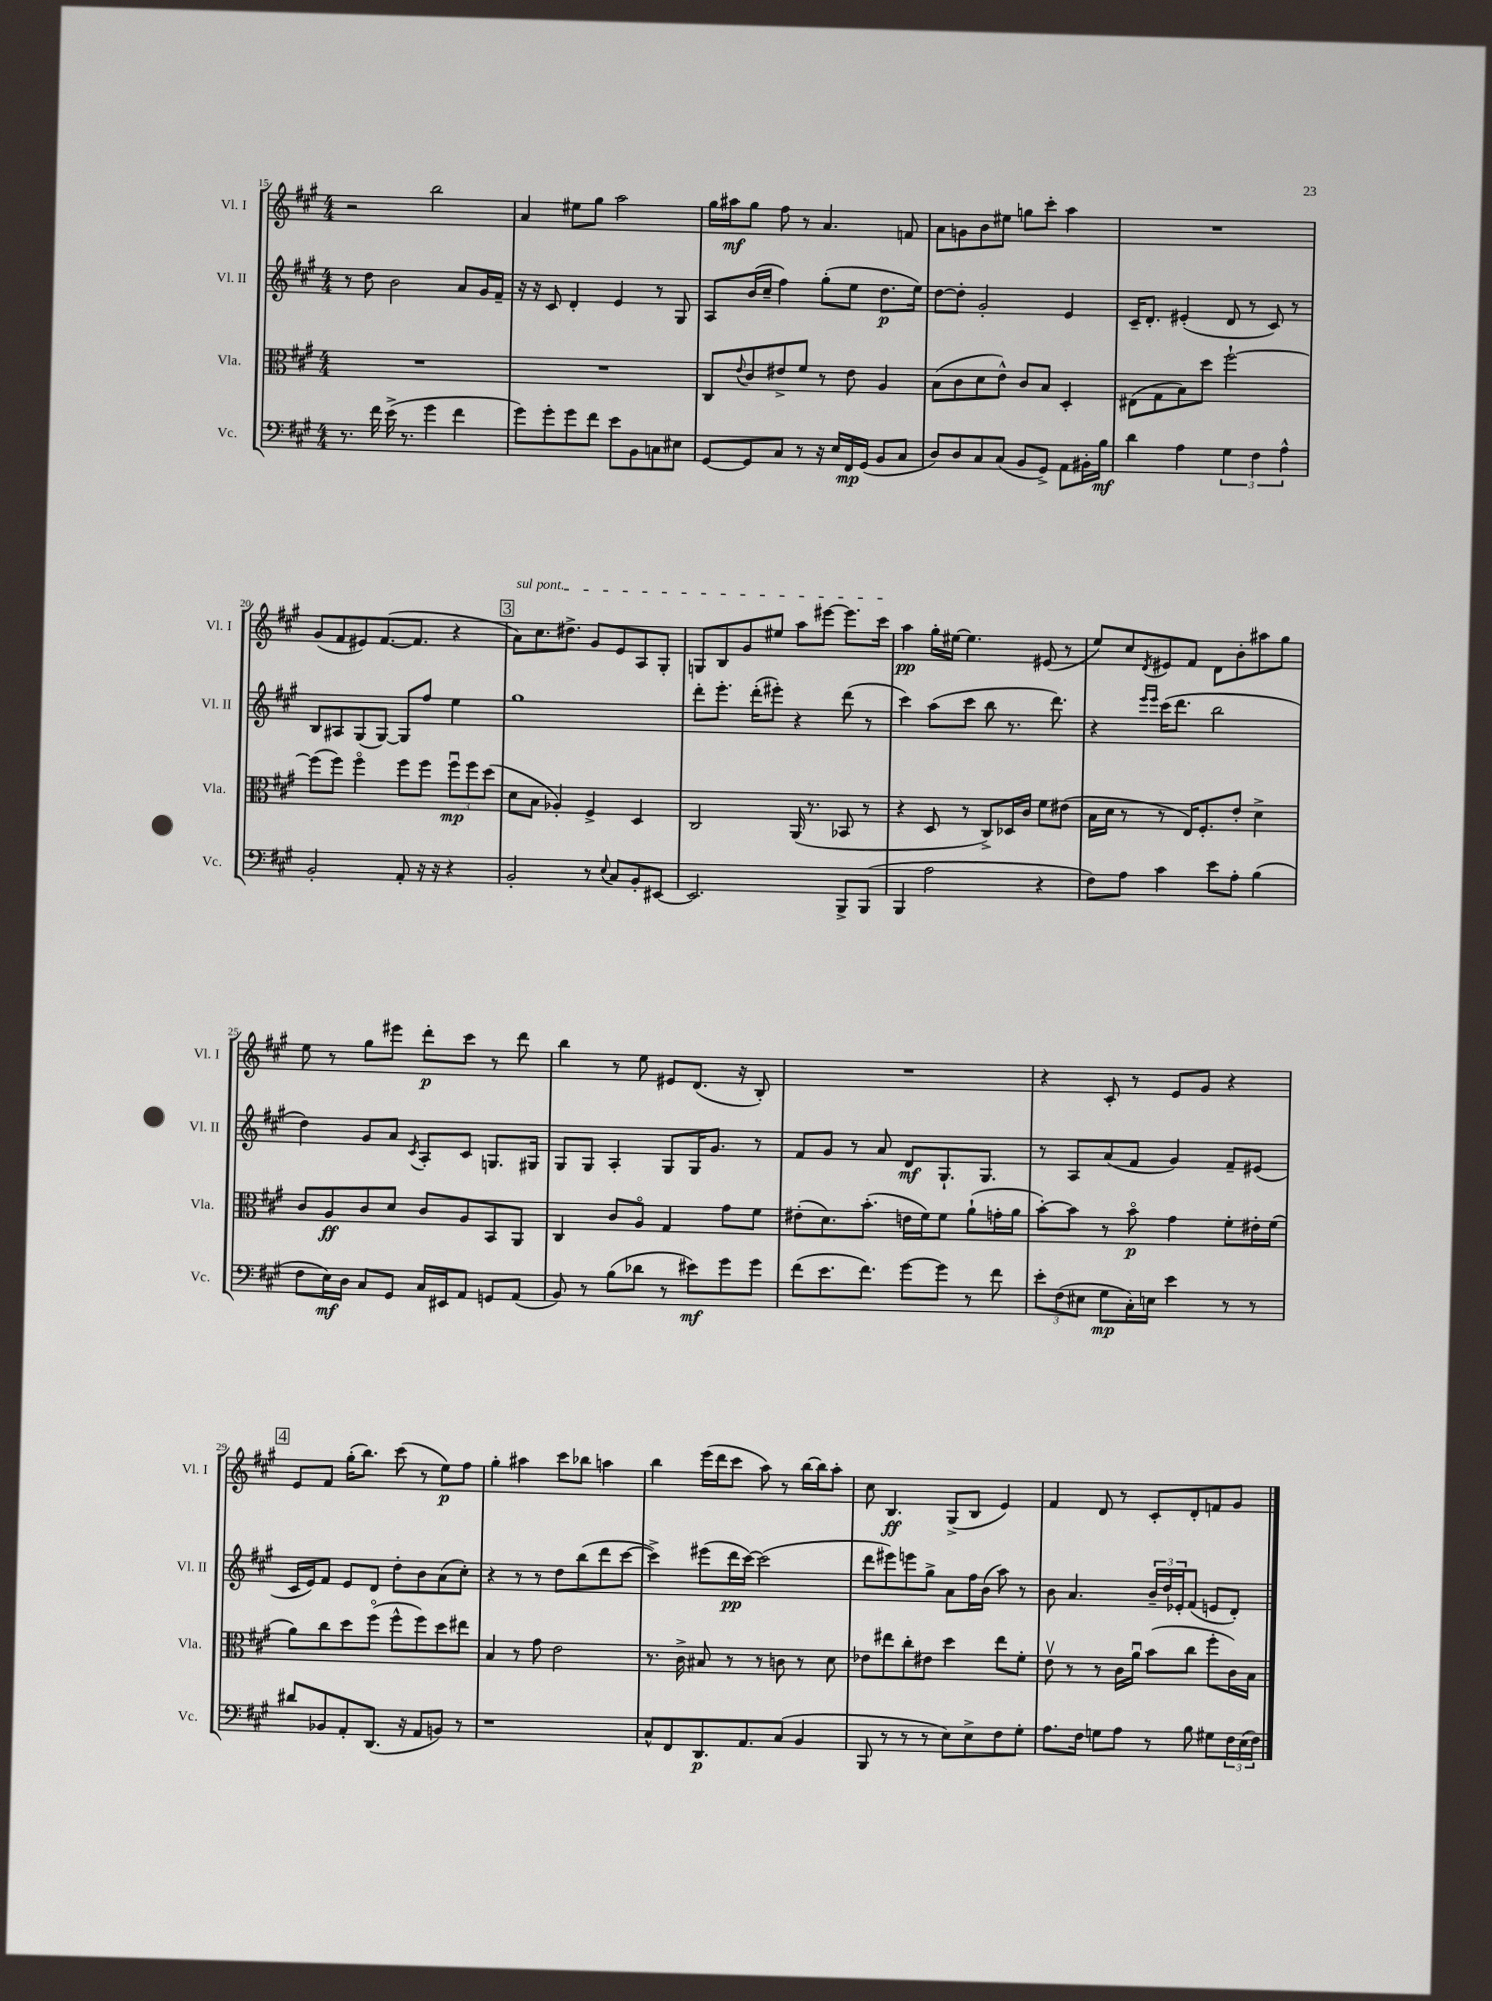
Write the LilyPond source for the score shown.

<<
\new StaffGroup <<
\new Staff = "s0" \with { instrumentName = "Vl. I" shortInstrumentName = "Vl. I" } {
    \clef treble \key a \major \numericTimeSignature \time 4/4
    r2 b''2 |
    a'4 eis''8 gis''8 a''2 |
    gis''16 ais''16\mf gis''8 fis''8 r8 a'4. f'8 |
    a'8 g'8 b'8 eis''8 g''8 cis'''8-. a''4 |
    R1 |
    gis'8( fis'8 eis'8) fis'8.~( fis'8. r4 |
    \mark \markup { \box "3" } \once \override TextSpanner.bound-details.left.text = \markup { \italic "sul pont." } a'8\startTextSpan) cis''8. dis''8.-> gis'8 e'8 a8 gis8-. |
    g8 b8 gis'8 eis''8 a''8 eis'''8~ eis'''8. cis'''16\stopTextSpan |
    a''4\pp gis''16-. eis''16~ eis''4. eis'8( r8 |
    e''8) cis''8 \acciaccatura { d'8 } eis'8 fis'8 d'8 b'8-. ais''8 gis''8 |
    e''8 r8 gis''8 eis'''8 d'''8-.\p cis'''8 r8 d'''8 |
    b''4 r8 e''8 eis'8 d'8.( r16 b8-.) |
    R1 |
    r4 cis'8-. r8 e'8 gis'8 r4 |
    \mark \markup { \box "4" } e'8 fis'8 gis''16-.( b''8.) cis'''8( r8 e''8\p) fis''8 |
    gis''4-. ais''4 cis'''8 bes''8 a''4 |
    b''4 e'''16( d'''16 cis'''8 a''8) r8 b''16~ b''16 a''8-. |
    cis''8 b4.\ff gis8->( b8 e'4) |
    fis'4 d'8 r8 cis'8-. d'8-. f'8 gis'8 \bar "|." |
}
\new Staff = "s1" \with { instrumentName = "Vl. II" shortInstrumentName = "Vl. II" } {
    \clef treble \key a \major \numericTimeSignature \time 4/4
    r8 d''8 b'2 a'8 gis'16 fis'16-- |
    r16 r16 cis'8 d'4-. e'4 r8 gis8 |
    a8 b'16( cis''16-- fis''4) gis''8-.( e''8 d''8.\p e''16) |
    d''8~ d''8-. gis'2-. e'4 |
    cis'16-- d'8.-. eis'4-.( d'8 r8 cis'8) r8 |
    b8 ais8 gis8( gis8~) gis8 fis''8 e''4 |
    \mark \markup { \box "3" } gis''1 |
    d'''8-. e'''8.-. d'''16-.( eis'''8-.) r4 d'''8( r8 |
    cis'''4) a''8( cis'''8 b''8 r8. d'''8.) |
    r4 \grace { e'''16 e'''16 } cis'''16( d'''8. b''2 |
    d''4) gis'8 a'8 \acciaccatura { cis'8 } a8-. cis'8 g8. gis16 |
    gis8 gis8 a4-. gis8 gis16 gis'8. r8 |
    fis'8 gis'8 r8 a'8 d'8\mf gis8.-! gis8. |
    r8 a8 a'8( fis'8 gis'4) fis'8-- eis'8( |
    \mark \markup { \box "4" } cis'16 e'16) fis'8 e'8 d'8 d''8-. b'8 a'8( cis''8-.) |
    r4 r8 r8 d''8 b''8( d'''8 cis'''8~ |
    cis'''4->) eis'''8( d'''16\pp cis'''16~) cis'''2( |
    d'''8 eis'''8) e'''8 gis''8-> a'8 fis''16 b'16( a''8) r8 |
    b'8 a'4. \tuplet 3/2 { b'16-- d''16 ees'16-. } fis'8( e'8 d'8-.) \bar "|." |
}
\new Staff = "s2" \with { instrumentName = "Vla." shortInstrumentName = "Vla." } {
    \clef alto \key a \major \numericTimeSignature \time 4/4
    R1 |
    R1 |
    cis8 \appoggiatura { e'8 } cis'8 eis'8-> fis'8 r8 eis'8 a4 |
    b8( cis'8 d'8 e'8-^) cis'8 b8 d4-. |
    eis8( gis8 b8) d''8 fis''2~-! |
    fis''8( fis''8) fis''4\flageolet fis''8 fis''8 \tuplet 3/2 { fis''8\downbow\mp fis''8 d''8( } |
    \mark \markup { \box "3" } d'8 b8 aes4-.) fis4-> d4 |
    cis2 a,16( r8. bes,8 r8 |
    r4 d8 r8 cis8->) des16 cis'16 fis'8 eis'8( |
    b16 d'16 r8 r8 e16) fis8.-. e'8-. d'4-> |
    cis'8 a8\ff cis'8 d'8 cis'8 a8 b,8 a,8 |
    cis4 cis'8 a8\flageolet gis4 gis'8 fis'8 |
    eis'8-.( d'8.) b'8.-.( e'16 fis'16) fis'8 a'8-!( g'16-. a'16 |
    b'8~-.) b'8 r8 b'8\flageolet\p gis'4 fis'8-. eis'16-. fis'16( |
    \mark \markup { \box "4" } a'8) cis''8 d''8 fis''8\flageolet( fis''8-^ fis''8) d''8 eis''8 |
    b4 r8 gis'8 e'2 |
    r8. cis'16-> bis8 r8 r8 c'8 r8 d'8 |
    ees'8 eis''8 cis''8-. eis'8 d''4 eis''8 fis'8-. |
    e'8\upbow r8 r8 cis'16 a'16\downbow b'8( cis''8 fis''8-. cis'16) b16 \bar "|." |
}
\new Staff = "s3" \with { instrumentName = "Vc." shortInstrumentName = "Vc." } {
    \clef bass \key a \major \numericTimeSignature \time 4/4
    r8. fis'16 e'16->( r8. gis'4 fis'4 |
    gis'8) gis'8-. gis'8 fis'8 e'8 b,8 c8 eis8 |
    gis,8~ gis,8 cis8 r8 r16 e16 fis,16\mp gis,16( b,8 cis8 |
    d8) d8 cis8 cis8( b,8 gis,8->) a,8 bis,16-. b16\mf |
    d'4 a4 \tuplet 3/2 { gis4 fis4 a4-^ } |
    b,2-. a,8-. r16 r16 r4 |
    \mark \markup { \box "3" } b,2-. r8 \appoggiatura { e8 } cis8 b,8-. eis,8~ |
    eis,2. b,,8-> b,,8( |
    b,,4 a2 r4 |
    fis8) a8 cis'4 e'8 a8-. b4( |
    fis8 e16\mf) d16 cis8 gis,8 cis16 eis,16 a,8 g,8 a,8( |
    b,8) r8 b8( des'8 r8 eis'8\mf) gis'8 gis'8 |
    fis'8( e'8. fis'8.) gis'8~ gis'8 r8 fis'8 |
    \tuplet 3/2 { e'8-. fis8( eis8 } gis8\mp cis16-.) e16 e'4 r8 r8 |
    \mark \markup { \box "4" } dis'8 bes,8 a,8-. d,8.( r16 a,8 b,8) r8 |
    r1 |
    cis8-^ fis,8 d,8.\p a,8. cis8( b,4 |
    b,,8 r8 r8 r8 e8) e8-> fis8 gis8-. |
    a8. fis16 g8 a8 r8 b8 gis8 \tuplet 3/2 { fis16 e16( fis16) } \bar "|." |
}
>>
>>
\layout { \context { \Score currentBarNumber = #15 } }
